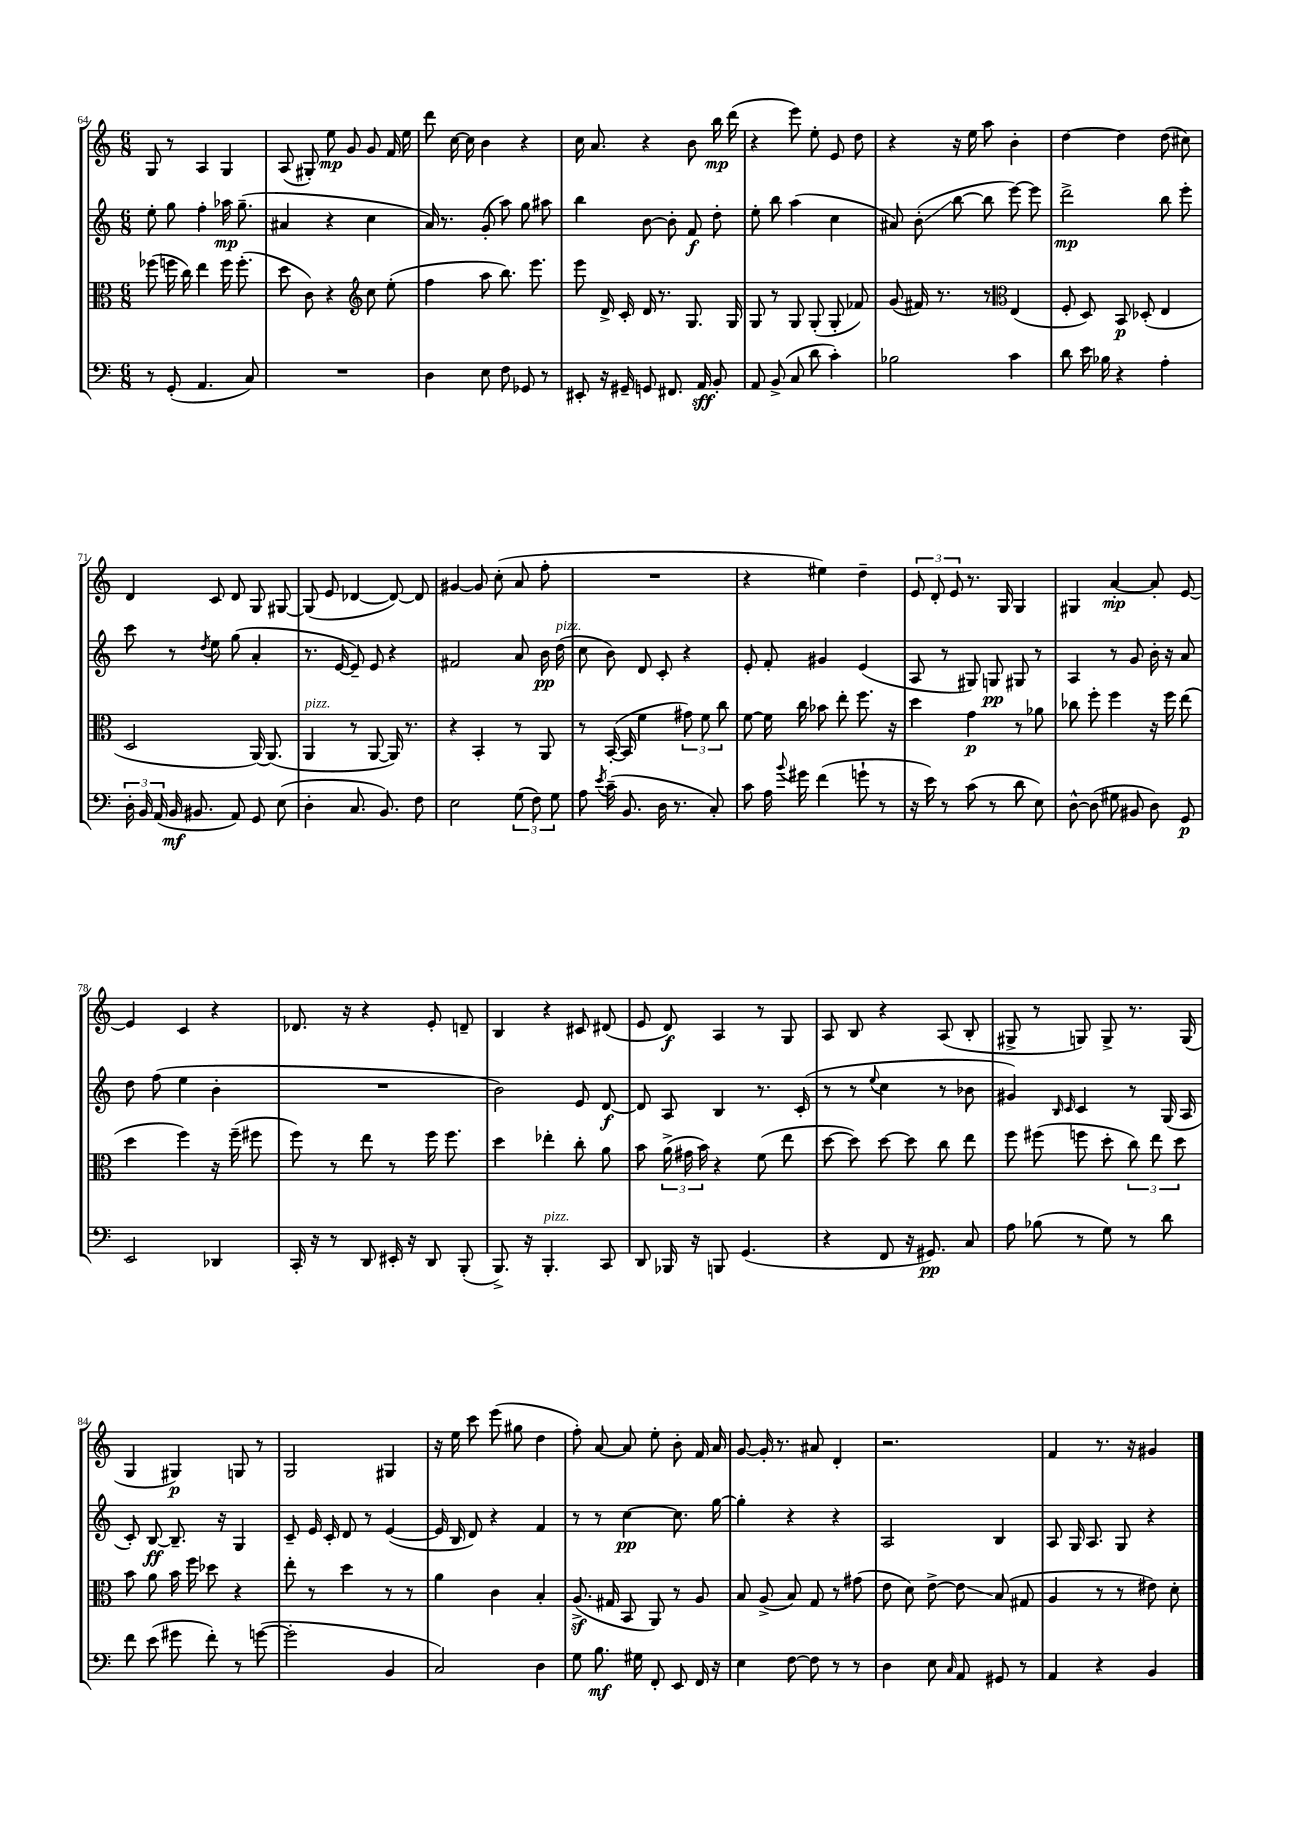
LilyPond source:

<<
\new StaffGroup <<
\new Staff = "s0" {
    \clef treble \key c \major \numericTimeSignature \time 6/8
    \autoBeamOff g8 r8 a4 g4 |
    a8( gis8-.) e''8\mp g'8 g'8 f'16 e''16 |
    d'''8 c''16~ c''16 b'4 r4 |
    c''16 a'8. r4 b'8 b''16\mp d'''16( |
    r4 e'''8) e''8-. e'8 d''8 |
    r4 r16 e''16 a''8 b'4-. |
    d''4~ d''4 d''8( cis''8) |
    d'4 c'8 d'8 g8 gis8~ |
    gis8( e'8 des'4~ des'8~) des'8 |
    gis'4~ gis'8 c''8-.( a'8 f''8-. |
    R2. |
    r4 eis''4) d''4-- |
    \tuplet 3/2 { e'8 d'8-. e'8 } r8. g16 g4 |
    gis4 a'4~-.\mp a'8-. e'8~ |
    e'4 c'4 r4 |
    des'8. r16 r4 e'8-. d'8-- |
    b4 r4 cis'8 dis'8( |
    e'8 d'8\f) a4 r8 g8 |
    a8 b8 r4 a8( b8-. |
    gis8-> r8 g8) g8-> r8. g16( |
    g4 gis4\p) g8 r8 |
    g2 gis4 |
    r16 e''16 c'''8 e'''8( gis''8 d''4 |
    f''8-.) a'8~ a'8 e''8-. b'8-. f'16 a'16 |
    g'8~ g'16-. r8. ais'8 d'4-. |
    r2. |
    f'4 r8. r16 gis'4 \bar "|." |
}
\new Staff = "s1" {
    \clef treble \key c \major \numericTimeSignature \time 6/8
    \autoBeamOff e''8-. g''8 f''4-. aes''16\mp g''8.--( |
    ais'4 r4 c''4 |
    a'16) r8. g'8-.( a''8) g''8 ais''8 |
    b''4 b'8~ b'8-. f'8\f d''8-. |
    e''8-. b''8 a''4( c''4 |
    ais'8) b'8-.\glissando( b''8~ b''8 e'''8~) e'''8 |
    d'''2->\mp b''8 e'''8-. |
    c'''8 r8 \acciaccatura { d''8 } e''8 g''8( a'4-. |
    r8. e'16~ e'8--) e'8 r4 |
    fis'2 a'8 b'16\pp d''16^\markup { \italic "pizz." }( |
    c''8 b'8) d'8 c'8-. r4 |
    e'8-. f'8-. gis'4 e'4( |
    a8 r8 gis8) g8\pp gis8 r8 |
    a4 r8 g'8 b'16-. r16 a'8 |
    d''8 f''8( e''4 b'4-. |
    R2. |
    b'2) e'8 d'8~\f |
    d'8 a8 b4 r8. c'16-.( |
    r8 r8 \appoggiatura { e''8 } c''4 r8 bes'8 |
    gis'4) \grace { b16 c'16 } c'4 r8 g16( a16 |
    c'8-.) b8~\ff b8.-- r16 g4 |
    c'8-- e'16 c'16-. d'8 r8 e'4~( |
    e'16 b16 d'8) r4 f'4 |
    r8 r8 c''4~\pp c''8. g''16~ |
    g''4-. r4 r4 |
    a2 b4 |
    a8 g16 a8. g8 r4 \bar "|." |
}
\new Staff = "s2" {
    \clef alto \key c \major \numericTimeSignature \time 6/8
    \autoBeamOff fes''8( f''16 c''16) e''4 f''16 f''8.-.( |
    d''8 c'8) r4 \clef treble c''8 e''8-.( |
    f''4 a''8 b''8.) e'''8. |
    e'''8 d'16-> c'16-. d'16 r8. g8. g16 |
    g8 r8 g8 g8-.( g8-. fes'8) |
    g'8( fis'16) r8. r8 \clef alto e4( |
    f8-. d8) b,8\p des8-.( e4 |
    d2 a,16~) a,8.( |
    a,4^\markup { \italic "pizz." } r8 a,8~ a,16) r8. |
    r4 b,4-. r8 a,8 |
    r8 b,16~-.( b,16 f'4 \tuplet 3/2 { gis'8) f'8 c''8 } |
    f'8~ f'16 c''16 bes'8 e''8-. f''8. r16 |
    d''4 g'4\p r8 aes'8 |
    ces''8 f''8-. f''4 r16 f''16 e''8( |
    d''4 f''4) r16 f''16--( fis''8 |
    f''8) r8 e''8 r8 f''16 f''8. |
    d''4 ees''4-. c''8-. a'8 |
    b'8 \tuplet 3/2 { a'16->( gis'16 b'16) } r4 f'8( e''8 |
    d''8~ d''8) d''8~ d''8 c''8 e''8 |
    f''8 fis''8( f''8 d''8-. \tuplet 3/2 { c''8) e''8 d''8 } |
    b'8 a'8 b'16 f''16 des''8 r4 |
    e''8-. r8 d''4 r8 r8 |
    a'4 c'4 b4-. |
    a8.->\sf( gis16 b,8 a,8) r8 a8 |
    b8 a8->( b8) g8 r8 gis'8( |
    e'8 d'8) e'8~-> e'8\glissando b8( gis8 |
    a4 r8 r8 eis'8) d'8-. \bar "|." |
}
\new Staff = "s3" {
    \clef bass \key c \major \numericTimeSignature \time 6/8
    \autoBeamOff r8 g,8-.( a,4. c8) |
    R2. |
    d4 e8 f8 ges,8 r8 |
    eis,8-. r16 gis,16-- g,8 fis,8. a,16\sff b,8-. |
    a,8 b,8->( c8 d'8 c'4-.) |
    bes2 c'4 |
    d'8 e'16 bes16 r4 a4-. |
    \tuplet 3/2 { d16-. b,16 a,16( } b,16\mf bis,8. a,8) g,8 e8( |
    d4-. c8. b,8.) f8 |
    e2 \tuplet 3/2 { g8( f8) g8 } |
    a8 \acciaccatura { e'8 } c'16--( b,8. d16 r8. c8-.) |
    c'8 a16 \appoggiatura { b'8 } gis'16 f'4( g'8-! r8 |
    r16 e'16) r8 c'8( r8 d'8 e8) |
    d8~-^ d8( gis8 bis,8 d8) g,8\p |
    e,2 des,4 |
    c,16-. r16 r8 d,8 eis,16-. r16 d,8 b,,8-.( |
    b,,8.->) r16 b,,4.-.^\markup { \italic "pizz." } c,8 |
    d,8 bes,,16 r16 b,,8 g,4.( |
    r4 f,8 r16 gis,8.\pp) c8 |
    a8 bes8( r8 g8) r8 d'8 |
    f'8 e'8( gis'8 f'8-.) r8 g'8~( |
    g'2-. b,4 |
    c2) d4 |
    g8 b8.\mf gis16 f,8-. e,8 f,16 r16 |
    e4 f8~ f8 r8 r8 |
    d4 e8 \grace { c16 } a,8 gis,8 r8 |
    a,4 r4 b,4 \bar "|." |
}
>>
>>
\layout { \context { \Score currentBarNumber = #64 } }
